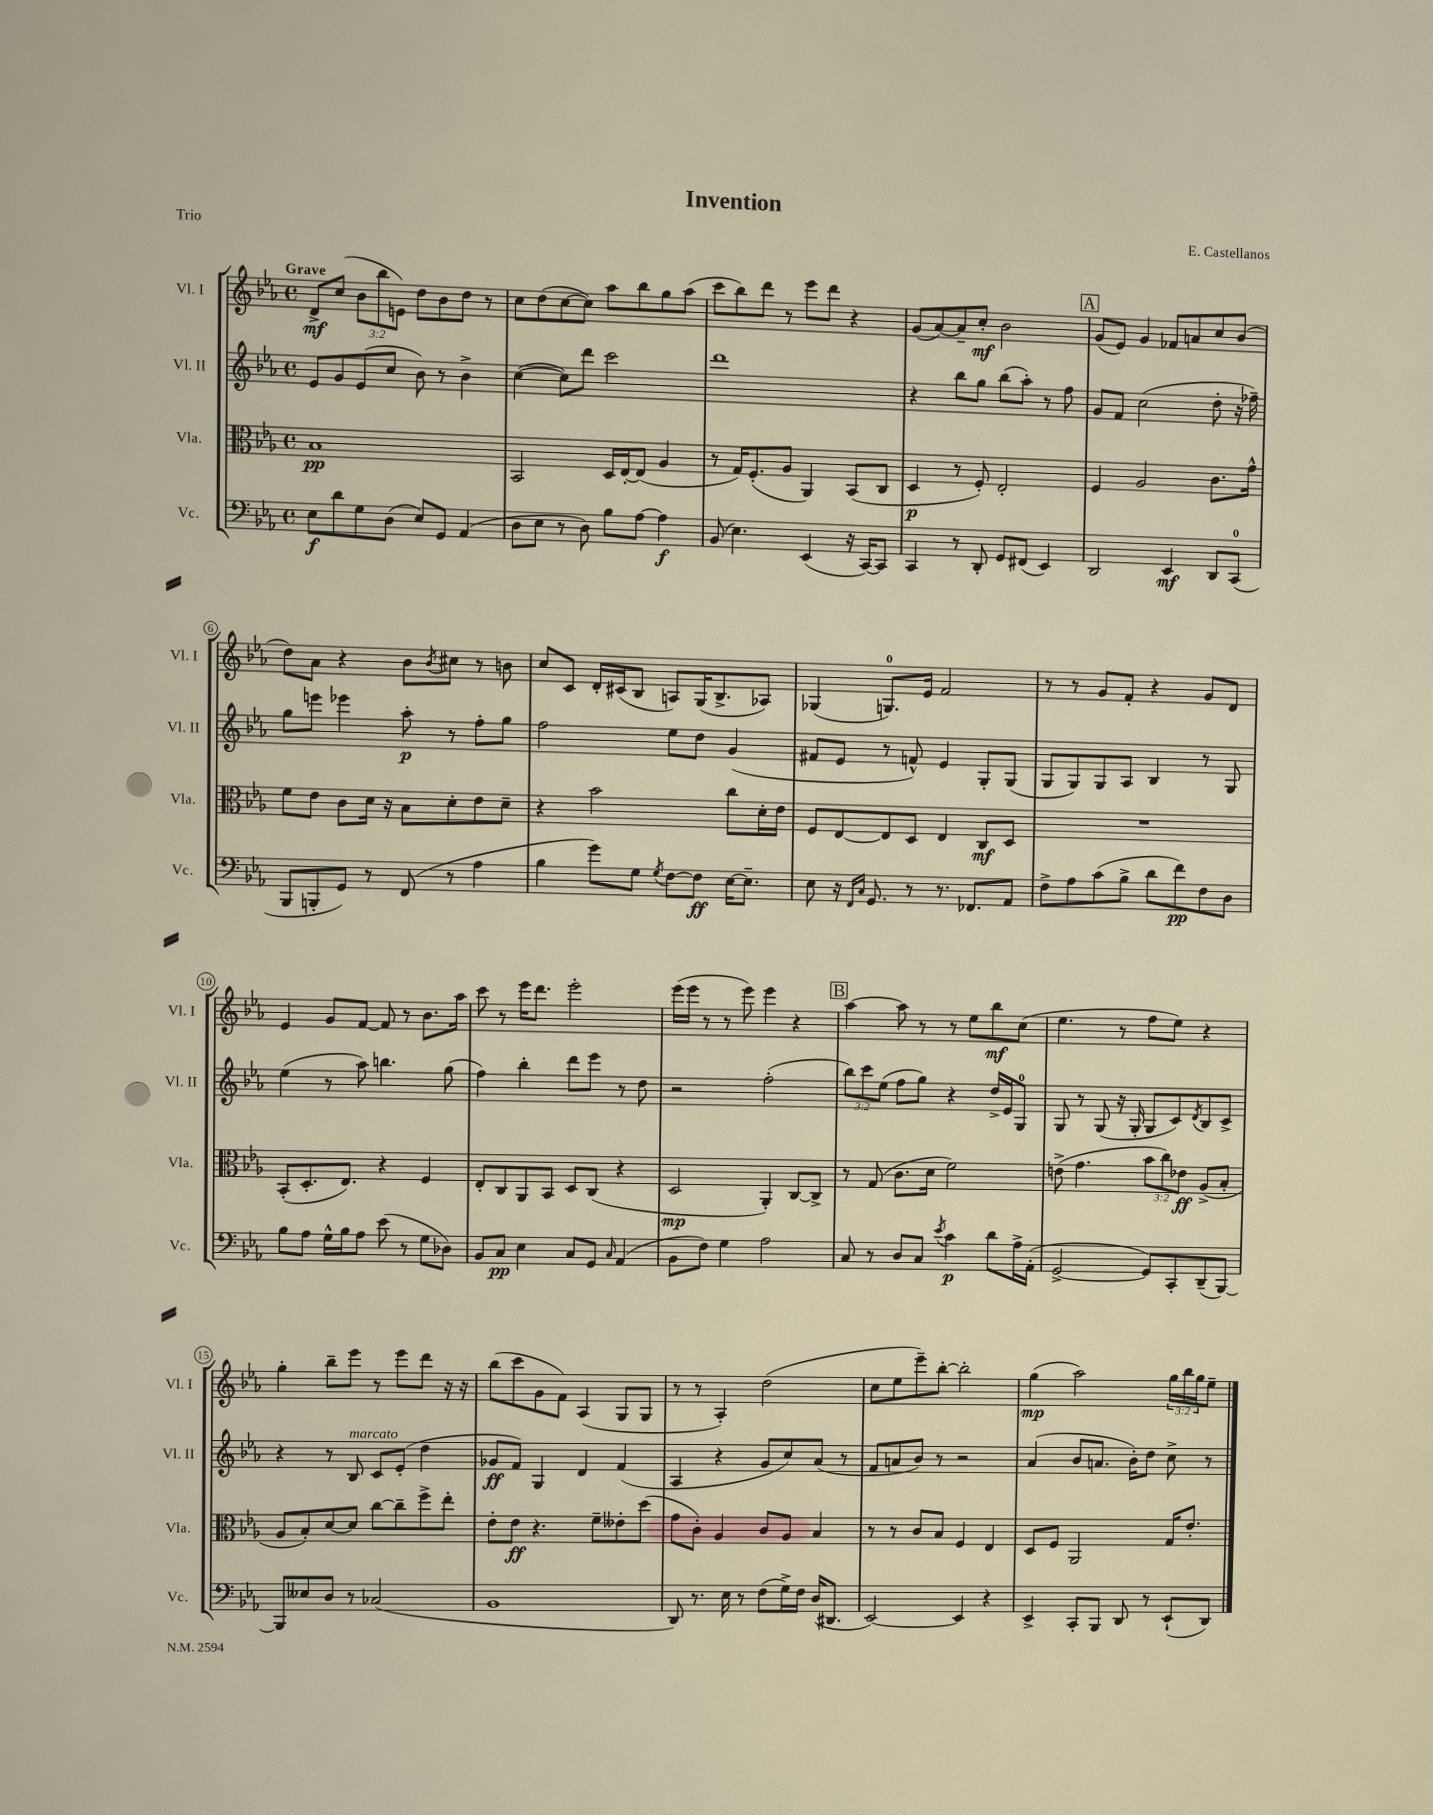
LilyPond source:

\header { title = "Invention" composer = "E. Castellanos" piece = "Trio" }
<<
\new StaffGroup <<
\new Staff = "s0" \with { instrumentName = "Vl. I" shortInstrumentName = "Vl. I" } {
    \clef treble \key ees \major \defaultTimeSignature \time 4/4 \override Staff.TupletNumber.text = #tuplet-number::calc-fraction-text \tempo "Grave"
    d'8->\mf c''8( \tuplet 3/2 { bes'8 bes''8 e'8) } d''8 bes'8 d''8 r8 |
    c''8 d''8( c''8~ c''8) aes''8 bes''8 g''8 aes''8( |
    c'''8 bes''8) d'''8 r8 ees'''8 d'''8 r4 |
    g'8( aes'8~) aes'8-- c''8-.\mf bes'2 |
    \mark \markup { \box "A" } g'8( ees'8) g'4 fes'8 a'8 c''8 bes'8( |
    d''8) aes'8 r4 bes'8 \acciaccatura { bes'8 } cis''8 r8 b'8 |
    c''8 c'8 d'16-. cis'16( bes8 a8) g16( bes8.-> aes8) |
    ges4( g8.-0) ees'16 f'2 |
    r8 r8 g'8 f'8-. r4 g'8 d'8 |
    ees'4 g'8 f'8~ f'8 r8 bes'8. aes''16 |
    c'''8 r8 ees'''16 d'''8. ees'''2-. |
    ees'''16( ees'''16 r8 r8 ees'''8) ees'''4 r4 |
    \mark \markup { \box "B" } aes''4~ aes''8 r8 r8 ees''8 bes''8\mf c''8( |
    ees''4. r8 f''8 ees''8) r4 |
    g''4-. bes''8-- ees'''8 r8 ees'''8 d'''8 r16 r16 |
    bes''8( c'''8 g'8 f'8) aes4( g8 g8 |
    r8 r8 aes4-.) d''2( |
    c''8 ees''8 ees'''8--) bes''8~-. bes''2-. |
    g''4\mp( aes''2) \tuplet 3/2 { g''16 bes''16 g''16 } ees''8-- \bar "|." |
}
\new Staff = "s1" \with { instrumentName = "Vl. II" shortInstrumentName = "Vl. II" } {
    \clef treble \key ees \major \defaultTimeSignature \time 4/4 \override Staff.TupletNumber.text = #tuplet-number::calc-fraction-text
    ees'8 g'8 ees'8( c''8 bes'8) r8 bes'4-> |
    c''4~( c''8) d'''8 c'''2 |
    d'''1 |
    r4 bes''8 g''8 bes''8( aes''8-.) r8 f''8 |
    \mark \markup { \box "A" } g'8 f'8 c''2( d''8-. r16 fes''16--) |
    g''8 e'''8 ees'''4 aes''8-.\p r8 f''8-. g''8 |
    f''2 ees''8 d''8 g'4( |
    fis'8 ees'8 r8 f'8-^) ees'4 g8-. g8( |
    g8 g8) g8 aes8 bes4 r8 g8 |
    ees''4( r8 aes''8) b''4. g''8( |
    f''4) bes''4-. d'''8 ees'''8 r8 d''8 |
    r2 f''2-.( |
    \mark \markup { \box "B" } \tuplet 3/2 { bes''8) c'''8 ees''8( } f''8 g''8) r4 d''16-> ees'16 g8-0 |
    g8 r8 g8( r16 g16-. g8 c'8) \acciaccatura { d'8 } bes8 c'8-> |
    r4 r8 bes8^\markup { \italic "marcato" } c'8 ees'8-.( d''4 |
    ges'8\ff f'8) g4 d'4 f'4( |
    aes4 r4 g'8 c''8) aes'8( r8 |
    f'8 a'8 bes'8) r8 r2 |
    aes'4( bes'8 a'8. bes'16-.) d''8 c''8-> r8 \bar "|." |
}
\new Staff = "s2" \with { instrumentName = "Vla." shortInstrumentName = "Vla." } {
    \clef alto \key ees \major \defaultTimeSignature \time 4/4 \override Staff.TupletNumber.text = #tuplet-number::calc-fraction-text
    bes1\pp |
    bes,2 d16 ees16~-. ees8( aes4 |
    r8 g16) f8.-.( aes8 aes,4) bes,8( c8 |
    d4\p r8 f8-.) ees2-. |
    \mark \markup { \box "A" } f4 aes2 c'8. g'16-^ |
    f'8 ees'8 c'8 d'16 r16 bes8 d'8-. ees'8 d'8-- |
    r4 bes'2 c''8 d'16-. ees'16 |
    f8 ees8~ ees8 d8 ees4 c8\mf d8 |
    R1 |
    bes,8-.( d8.-. ees8.) r4 f4 |
    ees8-. c8 aes,8 bes,8 d8 c8( r4 |
    d2\mp aes,4-.) c8~ c8-> |
    \mark \markup { \box "B" } r8 g8( c'8. d'16 f'2) |
    e'8->( g'4. \tuplet 3/2 { bes'8 c''8) ees'8\ff } aes8->( bes8-. |
    aes8 bes8-.) d'8~ d'8 c''8~ c''8-- f''8-> ees''8-. |
    ees'8-. ees'8\ff r4. f'8-- eeses'8-. d''8( |
    g'8 c'8-.) aes4 c'8 aes8 bes4 |
    r8 r8 c'8 bes8 f4 ees4 |
    d8 f8 aes,2 g16 ees'8.-. \bar "|." |
}
\new Staff = "s3" \with { instrumentName = "Vc." shortInstrumentName = "Vc." } {
    \clef bass \key ees \major \defaultTimeSignature \time 4/4
    ees8\f d'8 g8 d8( ees8) g,8 aes,4( |
    d8 ees8 r8 d8) bes8 aes8~ aes4\f |
    bes,8( ees4.) ees,4( r16 c,16~) c,8 |
    c,4 r8 d,8-. g,8 fis,8( ees,4) |
    \mark \markup { \box "A" } d,2 ees,4\mf d,8 c,8-0( |
    bes,,8 b,,8-. g,8) r8 f,8( r8 aes4 |
    bes4 g'8) g8 \acciaccatura { g8 } f8~ f8\ff ees16~ ees8.-- |
    ees8 r16 \grace { f,16 c16 } g,8. r8 r8. fes,8. aes,8 |
    f8-> aes8 c'8( bes8-> d'8 f'8\pp) f8 d8 |
    bes8 aes8 g16-^ bes16 aes8 ees'8( r8 g8 des8) |
    bes,8 c8\pp ees4 c8 g,8 \grace { c16 } aes,4( |
    bes,8 f8) g4 aes2 |
    \mark \markup { \box "B" } c8 r8 d8 c8 \acciaccatura { ees'8 } c'4\p d'8 aes16-> aes,16-.( |
    g,2~-> g,8) c,8-. d,8--( bes,,8~) |
    bes,,8 eeses8 d8 r8 ces2( |
    bes,1 |
    d,8) r8. ees16 r8 f8( g16->) f16 d16( dis,8. |
    ees,2~) ees,4 r4 |
    ees,4-> c,8-. bes,,8 d,8 r8 ees,8-!( d,8) \bar "|." |
}
>>
>>
\layout { \context { \Score \override BarNumber.stencil = #(make-stencil-circler 0.1 0.3 ly:text-interface::print) } }
